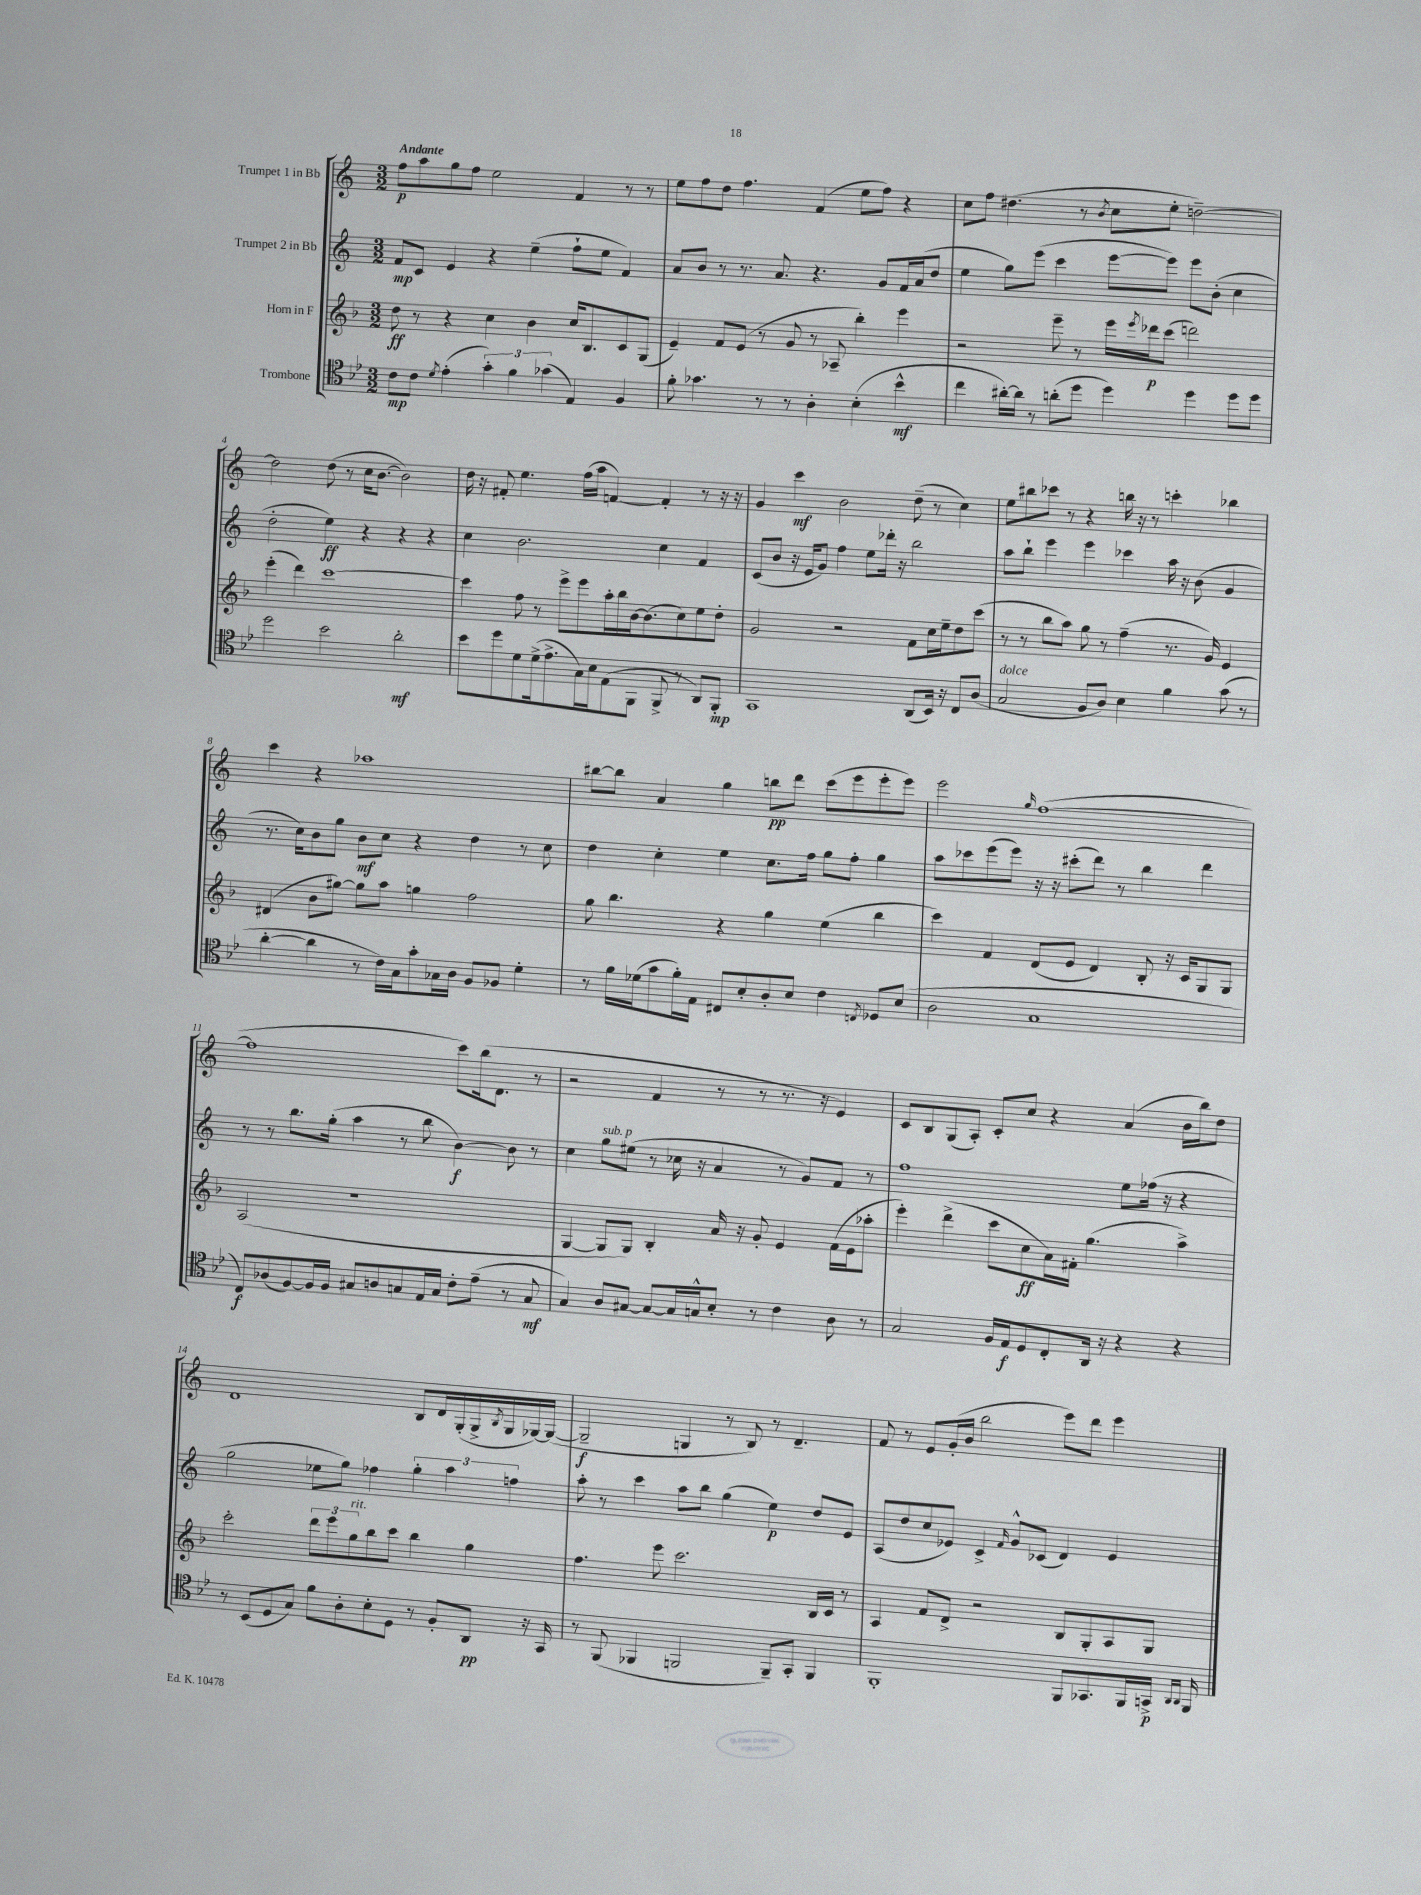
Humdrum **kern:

**kern	**dynam	**kern	**dynam	**kern	**dynam	**kern	**dynam
*part4	*part4	*part3	*part3	*part2	*part2	*part1	*part1
*staff4	*staff4	*staff3	*staff3	*staff2	*staff2	*staff1	*staff1
*I"Trombone	*	*I"Horn in F	*	*I"Trumpet 2 in Bb	*	*I"Trumpet 1 in Bb	*
*clefC4	*	*clefG2	*	*clefG2	*	*clefG2	*
*k[b-e-]	*	*k[b-]	*	*k[]	*	*k[]	*
*M3/2	*	*M3/2	*	*M3/2	*	*M3/2	*
=1	=1	=1	=1	=1	=1	=1	=1
!	!	!	!	!	!	!LO:TX:a:B:t=Andante	!
8c\L	mp	8dd\	ff	8f/L	mp	8ff\L	p
8c\J	.	8r	.	8c/J	.	8aa\	.
8qd/	.	.	.	.	.	.	.
(4e-'\	.	4r	.	4e/	.	8gg\	.
.	.	.	.	.	.	8ff\J	.
6g'\)	.	4cc\	.	4r	.	2ee\	.
6f\	.	.	.	.	.	.	.
.	.	4b-\	.	(4ee~\	.	.	.
(6g-X\	.	.	.	.	.	.	.
4E-/)	.	16cc/KL	.	8ff`\L	.	4f/	.
.	.	8.B-/	.	.	.	.	.
.	.	.	.	8ee\J	.	.	.
4F/	.	8c/	.	4f/)	.	8r	.
.	.	(8G/J	.	.	.	8r	.
=2	=2	=2	=2	=2	=2	=2	=2
8f'\	.	4e~/)	.	8a/L	.	8ee\L	.
4.g-X\	.	.	.	8b/J	.	8ff\	.
.	.	8f/L	.	8r	.	8dd\J	.
.	.	(8e/J	.	8.r	.	4.ff\	.
8r	.	8r	.	.	.	.	.
.	.	.	.	8.a/	.	.	.
8r	.	8g/	.	.	.	.	.
4A'\	.	8r	.	4.r	.	(4f/	.
.	.	8A-X~/	.	.	.	.	.
(4B-'\	.	4bb-'\)	.	.	.	8ee\L	.
.	.	.	.	8g/L	.	8ff\J)	.
4b-^^\	mf	4eee\	.	16f/L	.	4r	.
.	.	.	.	(16a/J	.	.	.
.	.	.	.	8dd/J	.	.	.
=3	=3	=3	=3	=3	=3	=3	=3
4cc\	.	2r	.	4ee\	.	8cc\L	.
.	.	.	.	.	.	8ff\J	.
[16a#X'\LL)	.	.	.	8gg\L)	.	(4.dd#X\	.
16a#\JJ]	.	.	.	.	.	.	.
8r	.	.	.	(8eee\J	.	.	.
(8an'\L	.	8eee~\	.	4ccc\	.	.	.
8dd\J	.	8r	.	.	.	8r	.
.	.	.	.	.	.	8qb/	.
4dd\)	.	16eee\LL	.	[8eee\L	.	8cc\L	.
.	.	8qeee/	.	.	.	.	.
.	.	16ddd-X\J	p	.	.	.	.
.	.	(8ccc\J	.	8eee\J])	.	8ee'\J	.
4dd\	.	2dddn\)	.	8eee\L	.	[2ddn~\)	.
.	.	.	.	(8b'\J	.	.	.
8dd\L	.	.	.	4cc\	.	.	.
8dd\J	.	.	.	.	.	.	.
!!LO:LB:g=z
=4	=4	=4	=4	=4	=4	=4	=4
2dd\	.	(4eee'\	.	2dd'\	.	2dd\]	.
.	.	4ddd\)	.	.	.	.	.
2b-\	.	[1ccc	.	4ee\)	ff	(8dd\	.
.	.	.	.	.	.	8r	.
.	.	.	.	4r	.	16cc\KL	.
.	.	.	.	.	.	[8.b\J	.
2a'\	mf	.	.	4r	.	2b\])	.
.	.	.	.	4r	.	.	.
=5	=5	=5	=5	=5	=5	=5	=5
8b-\L	.	4ccc\]	.	4cc\	.	16dd\	.
.	.	.	.	.	.	16r	.
8dd\	.	.	.	.	.	8f#X'/	.
8d\	.	8ff\	.	2.b\	.	4.ee\	.
(16d^\k	.	8r	.	.	.	.	.
8.e-^\	.	.	.	.	.	.	.
.	.	8eee^\L	.	.	.	.	.
16G\L)	.	8eee\	.	.	.	(16ff\LL	.
16B-\J	.	.	.	.	.	16aa\JJ	.
(8E-\	.	16aa'\L	.	.	.	[4fn/)	.
.	.	16bb-\	.	.	.	.	.
8FF\J	.	[16b-\J	.	.	.	.	.
.	.	(8.b-\]	.	.	.	.	.
8FF^/	.	.	.	4cc\	.	4f'/]	.
8r	.	8cc\)	.	.	.	.	.
8AA/L)	.	8ee\	.	4f/	.	8r	.
8FF'/J	mp	8dd'\J	.	.	.	16r	.
.	.	.	.	.	.	16r	.
=6	=6	=6	=6	=6	=6	=6	=6
1GG	.	2g/	.	(8c/L	.	4g/	.
.	.	.	.	8b/J	.	.	.
.	.	.	.	16r	.	4ccc\	mf
.	.	.	.	16e/KL	.	.	.
.	.	.	.	8g/J)	.	.	.
.	.	2r	.	4ff\	.	2b\	.
.	.	.	.	8ee\L	.	.	.
.	.	.	.	16ddd-X'\Jk	.	.	.
.	.	.	.	16r	.	.	.
(8AA/L	.	8f\L	.	2bb\	.	(8dd~\	.
16BB-/Jk)	.	16cc\L	.	.	.	8r	.
16r	.	16ee~\J	.	.	.	.	.
8C/L	.	8dd\	.	.	.	4cc\)	.
(8A/J	.	(8ccc\J	.	.	.	.	.
=7	=7	=7	=7	=7	=7	=7	=7
!LO:TX:a:i:t=dolce	!	!	!	!	!	!	!
2G/	.	8r	.	8aa\L	.	8ee\L	.
.	.	8r	.	8bb`\J	.	8bb#X\	.
.	.	8bb-\L	.	4eee\	.	8ccc-X\J	.
.	.	8aa\J)	.	.	.	8r	.
8F/L	.	8gg\	.	4eee\	.	4r	.
8A/J)	.	8r	.	.	.	.	.
4B-\	.	(4ff~\	.	4ccc-X\	.	16bbn\	.
.	.	.	.	.	.	16r	.
.	.	.	.	.	.	8r	.
4f\	.	8.r	.	16aa\	.	4cccn'\	.
.	.	.	.	16r	.	.	.
.	.	.	.	(8b\	.	.	.
.	.	16g/)	.	.	.	.	.
(8g\	.	4e/	.	4g/	.	4bb-X\	.
8r	.	.	.	.	.	.	.
!!LO:LB:g=z
=8	=8	=8	=8	=8	=8	=8	=8
[4a'\	.	(4d#X/	.	8.r	.	4ccc\	.
.	.	.	.	16cc\KL)	.	.	.
4a\]	.	8b-\L	.	8b\	.	4r	.
.	.	[8gg#X\J)	.	8gg\J	.	.	.
8r	.	8gg#\L]	.	8b\L	mf	1aa-X	.
16c\LL)	.	8aa\J	.	8cc\J	.	.	.
16G\J	.	.	.	.	.	.	.
8g'\	.	4ggn\	.	4r	.	.	.
16G-X\L	.	.	.	.	.	.	.
16A\JJ	.	.	.	.	.	.	.
8F/L	.	2ff\	.	4dd\	.	.	.
8F-X/J	.	.	.	.	.	.	.
4d'\	.	.	.	8r	.	.	.
.	.	.	.	8cc\	.	.	.
=9	=9	=9	=9	=9	=9	=9	=9
8r	.	8gg\	.	4dd\	.	[8bb#X\L	.
16f\LL	.	4.bb-\	.	.	.	8bb#\J]	.
(16d-X\J	.	.	.	.	.	.	.
8g\	.	.	.	4cc'\	.	4a/	.
16f'\L)	.	.	.	.	.	.	.
16E-\JJ	.	.	.	.	.	.	.
8C#X/L	.	4r	.	4ee\	.	4gg\	.
8B-'/	.	.	.	.	.	.	.
8A'/	.	4gg\	.	8.cc\L	.	8bbn\L	pp
8B-/J	.	.	.	.	.	8ddd\J	.
.	.	.	.	16ff\Jk	.	.	.
4c\	.	(4ee\	.	8gg\L	.	(8ccc\L	.
.	.	.	.	8ff'\J	.	8eee\	.
8qCn/	.	.	.	.	.	.	.
8D-X/L	.	4bb-\	.	4gg\	.	8eee'\	.
(8B-/J	.	.	.	.	.	8eee\J)	.
=10	=10	=10	=10	=10	=10	=10	=10
2A\	.	4ccc\)	.	8aa\L	.	2eee\	.
.	.	.	.	8ccc-X\	.	.	.
.	.	4f/	.	(8eee\	.	.	.
.	.	.	.	8eee\J)	.	.	.
.	.	.	.	.	.	16qqgg/	.
1G	.	(8d/L	.	16r	.	([1ff	.
.	.	.	.	16r	.	.	.
.	.	8e/J	.	(8ccc#X'\L	.	.	.
.	.	4d/)	.	8ddd\J)	.	.	.
.	.	.	.	8r	.	.	.
.	.	8B-'/	.	4bb\	.	.	.
.	.	16r	.	.	.	.	.
.	.	16c/KL	.	.	.	.	.
.	.	8G/	.	4ddd\	.	.	.
.	.	8G/J	.	.	.	.	.
!!LO:LB:g=z
=11	=11	=11	=11	=11	=11	=11	=11
8C/L)	f	(2A/	.	8r	.	1ff]	.
(8A-X/	.	.	.	8r	.	.	.
[8F/)	.	.	.	8.bb\L	.	.	.
16F/L]	.	.	.	.	.	.	.
16F/JJ	.	.	.	(16gg'\Jk	.	.	.
8G#X/L	.	1r	.	4aa\	.	.	.
8An/	.	.	.	.	.	.	.
8Gn/	.	.	.	8r	.	.	.
16E-/L	.	.	.	8bb\	.	.	.
16G/JJ	.	.	.	.	.	.	.
8c'\L	.	.	.	[4b\)	f	8ccc\L)	.
(8e-~\J	.	.	.	.	.	(16bb\k	.
.	.	.	.	.	.	8.d\J	.
8r	.	.	.	8b\]	.	.	.
8G/	mf	.	.	8r	.	8r	.
=12	=12	=12	=12	=12	=12	=12	=12
4G/)	.	[4G/	.	4cc\	.	2r	.
!	!	!	!	!LO:TX:a:i:t=sub. p	!	!	!
8A/L	.	8G/L]	.	8gg\L	.	.	.
[8G#X/J	.	8G/J)	.	(8ee#X\J	.	.	.
8G#/L_	.	4B-'/	.	8r	.	4f/	.
16G#/L]	.	.	.	16cc-X\	.	.	.
16Gn^^/J	.	.	.	16r	.	.	.
8B-'/J	.	16a/	.	4a/	.	8r	.
.	.	16r	.	.	.	.	.
8r	.	8g'/	.	.	.	8r	.
4c\	.	4e/	.	8r	.	8.r	.
.	.	.	.	8g/L)	.	.	.
.	.	.	.	.	.	16r	.
8A\	.	(16f\LL	.	8f/J	.	4e/)	.
.	.	16e\J	.	.	.	.	.
8r	.	8aa-X'\J	.	8r	.	.	.
=13	=13	=13	=13	=13	=13	=13	=13
2G/	.	4eee'\)	.	1ff	.	8c/L	.
.	.	.	.	.	.	8B/	.
.	.	(4ddd^\	.	.	.	(8G/	.
.	.	.	.	.	.	8A'/J)	.
16F/LL	.	8ccc\L	.	.	.	8c'/L	.
16E-/J	f	.	.	.	.	.	.
8D/	.	8cc\	ff	.	.	8cc/J	.
8C'/	.	16a\L)	.	.	.	4r	.
.	.	16f#X'\JJ	.	.	.	.	.
16AA/Jk	.	(4.gg\	.	.	.	.	.
16r	.	.	.	.	.	.	.
4r	.	.	.	8ee\L	.	(4a/	.
.	.	.	.	(16ff-X\Jk	.	.	.
.	.	.	.	16r	.	.	.
4r	.	4aa^\)	.	4r	.	16b\LL	.
.	.	.	.	.	.	16bb\J)	.
.	.	.	.	.	.	8dd\J	.
!!LO:LB:g=z
=14	=14	=14	=14	=14	=14	=14	=14
8r	.	2ccc'\	.	2gg\	.	1d	.
(8BB-/L	.	.	.	.	.	.	.
8D/	.	.	.	.	.	.	.
8G/J)	.	.	.	.	.	.	.
8f\L	.	12ddd\L	.	8ee-X\L	.	.	.
.	.	12eee\	.	.	.	.	.
8A'\	.	.	.	8gg\J)	.	.	.
!	!	!LO:TX:a:i:t=rit.	!	!	!	!	!
.	.	12gg\	.	.	.	.	.
8B-'\	.	8bb-\	.	4ff-X\	.	.	.
8D\J	.	8ccc\J	.	.	.	.	.
8r	.	4bb-\	.	6gg'\	.	8B/L	.
8F'/L	.	.	.	.	.	16d/L	.
.	.	.	.	6aa\	.	.	.
.	.	.	.	.	.	(16G'/	.
8AA/J	pp	4gg\	.	.	.	16G^/	.
.	.	.	.	.	.	8qB/	.
.	.	.	.	.	.	16G/	.
.	.	.	.	6ffn\	.	.	.
16r	.	.	.	.	.	[16G-X/)	.
16GG/	.	.	.	.	.	(16G-/JJ_	.
=15	=15	=15	=15	=15	=15	=15	=15
8r	.	4.ff\	.	8aa'\	.	2G-~/]	f
(8FF/	.	.	.	8r	.	.	.
4FF-X/	.	.	.	4ccc\	.	.	.
.	.	8eee\	.	.	.	.	.
2FFn/	.	2.ccc\	.	8aa\L	.	4Gn/	.
.	.	.	.	8bb\J	.	.	.
.	.	.	.	(4gg\	.	8r	.
.	.	.	.	.	.	8B/)	.
8FF~/L)	.	.	.	4ee\)	p	8r	.
8GG'/J	.	.	.	.	.	4.d~/	.
4FF/	.	16B-/LL	.	8dd/L	.	.	.
.	.	16c/JJ	.	.	.	.	.
.	.	8r	.	8e/J	.	.	.
=16	=16	=16	=16	=16	=16	=16	=16
1FF'	.	4A/	.	(8A/L	.	8f/	.
.	.	.	.	8dd/	.	8r	.
.	.	8f/L	.	8cc/	.	8e/L	.
.	.	8d^/J	.	8e-X/J)	.	(16g'/L	.
.	.	.	.	.	.	16b/JJ	.
.	.	2r	.	4c^/	.	2bb\	.
.	.	.	.	16qqf/	.	.	.
.	.	.	.	8g^^/L	.	.	.
.	.	.	.	(8c-X/J	.	.	.
8FF/L	.	8B-/L	.	4d/)	.	8eee\L)	.
8.GG-X/	.	8G'/	.	.	.	8ddd\J	.
.	.	8A/	.	4e-/	.	4eee\	.
16FF/L	.	.	.	.	.	.	.
16GGn^/JJ	p	8G/J	.	.	.	.	.
16qqAA/LL	.	.	.	.	.	.	.
16qqAA/JJ	.	.	.	.	.	.	.
16FF/	.	.	.	.	.	.	.
==	==	==	==	==	==	==	==
*-	*-	*-	*-	*-	*-	*-	*-
